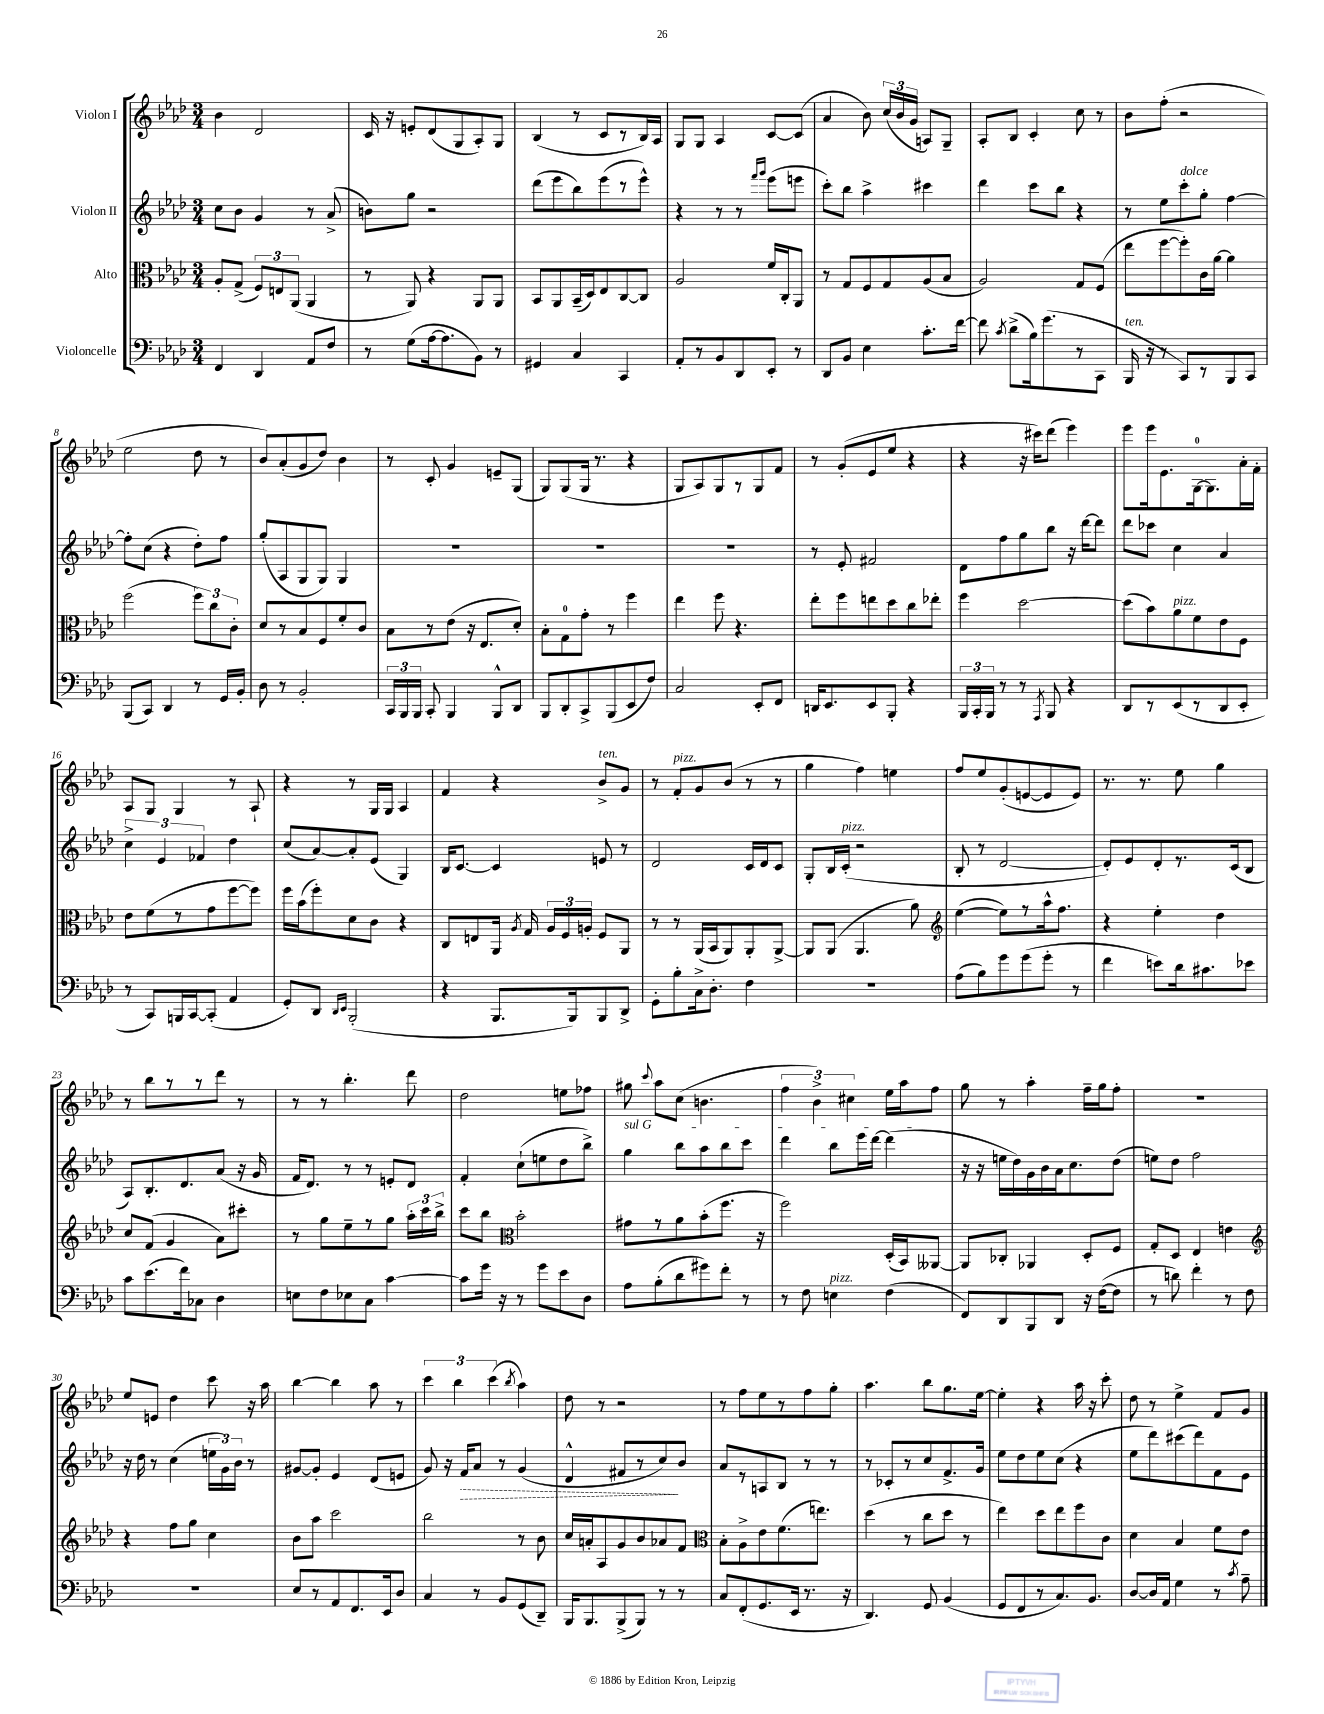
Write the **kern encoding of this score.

**kern	**kern	**kern	**kern
*staff4	*staff3	*staff2	*staff1
*clefF4	*clefC3	*clefG2	*clefG2
*k[b-e-a-d-]	*k[b-e-a-d-]	*k[b-e-a-d-]	*k[b-e-a-d-]
*M3/4	*M3/4	*M3/4	*M3/4
4FF	8A-'	8cc	4b-
.	(8G^	8b-	.
4DD-	12F)	4g	2d-
.	12E	.	.
.	(12AA-	.	.
8AA-	4AA-	8r	.
8F	.	(8a-^	.
=	=	=	=
8r	8r	8b)	16c
.	.	.	16r
(8G	8AA-)	8gg	8e'
[16A-	4r	2r	(8d-
8.A-]	.	.	.
.	.	.	8G
8BB-)	8AA-	.	8A-')
8r	8AA-	.	8G
=	=	=	=
4GG#	8BB-	(8ddd-	(4B-
.	8AA-	8eee-	.
4C	(16BB-~	8bb-)	8r
.	16D-)	.	.
.	8E-	(8eee-	8c
4CC	[8C	8r	8r
.	8C]	8eee-^^)	16B-)
.	.	.	16A-
=	=	=	=
8AA-'	2A-	4r	8G
8r	.	.	8G
8BB-	.	8r	4A-
8DD-	.	8r	.
.	.	16qqfff	.
.	.	16qqggg	.
8EE-'	16f	(8eee-	[8c
.	16C'	.	.
8r	8AA-	8eee	(8c]
=	=	=	=
8DD-	8r	8ccc')	4a-
8BB-	8G	8bb-	.
4E-	8F	4aa-^	8b-)
.	8G	.	(24cc
.	.	.	24b-
.	.	.	24g
8.c'	(8A-	4ccc#	8A)
.	8B-	.	8G~
[16f	.	.	.
=	=	=	=
8f]	2A-)	4ddd-	8A-'
8qc	.	.	.
(8d-^	.	.	8B-
16B-)	.	8ccc	4c'
(8.g	.	.	.
.	.	8bb-	.
8r	8G	4r	8cc
8CC	(8F	.	8r
=	=	=	=
16BBB-	8ee-	8r	8b-
16r	.	.	.
8r	[8ff	8ee-	(8ff'
8CC)	8ff'])	8ccc'	2r
8r	16c	8gg'	.
.	[16a-	.	.
8BBB-	4a-]	[4ff	.
8CC	.	.	.
=	=	=	=
(8BBB-	(2ff	8ff']	2ee-
8CC)	.	(8cc	.
4DD-	.	4r	.
8r	12ff)	8dd-')	8dd-
.	12cc	.	.
16GG	.	8ff	8r
.	12c'	.	.
16BB-'	.	.	.
=	=	=	=
8D-	8d-	(8gg'	8b-)
8r	8r	8A-	(8a-'
2BB-'	8B-	8G	8g
.	8F	8G)	8dd-)
.	8f'	4G	4b-
.	8c	.	.
=	=	=	=
24CC	8B-	2.r	8r
24BBB-	.	.	.
24BBB-	.	.	.
8CC'	8r	.	8c'
4BBB-	(8e-	.	4g
.	16r	.	.
.	8.E-	.	.
8BBB-^^	.	.	8e~
8DD-	8d-')	.	(8G
=	=	=	=
8BBB-	8B-'	2.r	8G)
8DD-'	8G	.	(8G
8CC^	8g'	.	16G
.	.	.	8.r
(8BBB-	8r	.	.
8EE-	4ff	.	4r
8F)	.	.	.
=	=	=	=
2C	4ee-	2.r	8G
.	.	.	8A-)
.	8ff	.	8G
.	4.r	.	8r
8EE-'	.	.	8G
8FF	.	.	8f
=	=	=	=
16DD	8ee-'	8r	8r
8.EE-	.	.	.
.	8ff	8e-'	(8g'
8EE-	8ee	2f#	8e-
8BBB-'	8dd-	.	8ee-
4r	8cc	.	4r
.	8ee-'	.	.
=	=	=	=
24BBB-	4ff	8d-	4r
24CC'	.	.	.
24BBB-	.	.	.
8r	.	8ff	.
8r	[2dd-	8gg	16r
.	.	.	16ccc#)
8qAAA-	.	.	.
8BBB-	.	8bb-	(8ddd-
4r	.	16r	4eee-)
.	.	[16ddd-	.
.	.	8ddd-]	.
=	=	=	=
8DD-	(8dd-]	8ddd-	8eee-
8r	8b-)	8ccc-	16eee-
.	.	.	8.e-
(8EE-	8a-	4cc	.
8r	8f	.	[16G
.	.	.	8.G]
8DD-	8e-	4a-	.
8EE-'	8F	.	16a-'
.	.	.	16f'
=	=	=	=
8r	8e-	6cc^	8A-
8CC)	(8f	.	8G
.	.	6e-	.
16BBB	8r	.	4G
[16CC	.	.	.
.	.	6f-	.
(8CC']	8g	.	.
4AA-	[8ff	4dd-	8r
.	8ff])	.	8A-`
=	=	=	=
8GG')	16ff	(8cc	4r
.	(16b-	.	.
8DD-	8ff')	[8a-)	.
16qqDD-	.	.	.
16qqEE-	.	.	.
(2BBB-'	8d-	8a-']	8r
.	8c	(8e-	16G
.	.	.	16G
.	4r	4G)	4A-
=	=	=	=
4r	8C	16B-	4f
.	.	[8.c	.
.	8E	.	.
8.BBB-	16AA-	4c]	4r
.	8qA-	.	.
.	16G	.	.
.	24A-	.	.
.	24F	.	.
16BBB-)	.	.	.
.	24A'	.	.
8BBB-	8F	8e	8b-^
8DD-^	8AA-	8r	8g
=	=	=	=
8GG'	8r	2d-	8r
8B-'	8r	.	8f'
16C^	(16AA-	.	8g
8.D-'	16BB-	.	.
.	8AA-)	.	(8b-
4F	8AA-'	16c	8r
.	.	16d-	.
.	[8AA-^	8c	8r
=	=	=	=
2.r	8AA-]	8G'	4gg
.	(8AA-	16B-	.
.	.	(16c'	.
.	4.AA-	2r	4ff)
.	.	.	4ee
.	8a-)	.	.
=	=	=	=
*	*clefG2	*	*
(8A-	([4ee-	8B-'	8ff
8B-)	.	8r	8ee-
8g	8ee-])	[2d-	(8g'
(8g	8r	.	[8e
8g'	16aa-^^	.	8e]
.	8.ff	.	.
8r	.	.	8e)
=	=	=	=
4f	4r	8d-'])	8.r
.	.	8e-	.
.	.	.	8.r
8e)	4ee-'	8d-'	.
16d-	.	8.r	8ee-
8.c#	.	.	.
.	4dd-	.	4gg
.	.	(16c	.
8e-	.	8B-	.
=	=	=	=
8c	8cc	8A-)	8r
(8.e-	(8f	8.B-'	8bb-
.	4g	.	8r
16f)	.	8.d-	.
8C-	.	.	8r
4D-	8a-)	(8a-	8ddd-
.	8ccc#'	16r	8r
.	.	16g	.
=	=	=	=
8E	8r	16f	8r
.	.	8.d-)	.
8F	8gg	.	8r
8E-	8ee-~	8r	4.bb-'
8C	8r	8r	.
[4c	8gg	8e'	.
.	24aa-'	8d-	8ddd-
.	24ccc	.	.
.	24bb-^	.	.
=	=	=	=
8c]	8ccc	4f'	2dd-
16g	8bb-	.	.
16r	.	.	.
*	*clefC3	*	*
8r	2b-'	(8cc`	.
8g	.	8ee	.
8e-	.	8dd-	8ee
8D-	.	8bb-^)	8ff-
=	=	=	=
8A-	8g#	4gg	8gg#
.	.	.	8qqccc
(8B-'	8r	.	8aa-
8d-	8a-	8bb-	(8cc
8g#)	(8b-'	8aa-	4.b
8f'	8.ff	8bb-	.
8r	.	8ccc	.
.	16r	.	.
=	=	=	=
8r	2ff)	4ddd-	6ff
8F	.	.	.
.	.	.	6b-^)
4E	.	8bb-	.
.	.	.	6cc#
.	.	16eee-	.
.	.	[16ddd-	.
(4F	(16D-'	(4ddd-]	16ee-
.	16BB-)	.	16aa-
.	[8AA--	.	8ff
=	=	=	=
8FF)	8AA--]	16r	8gg
.	.	16r	.
8DD-	8C-'	16ee	8r
.	.	16dd-)	.
8BBB-	4AA-	16g	4aa-'
.	.	16b-	.
8DD-	.	16a-	.
.	.	8.cc	.
16r	8D-'	.	16ff~
([16F	.	.	16gg
8F]	8F	(8dd-	8ff'
=	=	=	=
8r	8G'	8ee)	2.r
8d)	8D-	8dd-	.
4f'	4E-	2ff	.
8r	4e	.	.
8F	.	.	.
=	=	=	=
*	*clefG2	*	*
2.r	4r	16r	8ee-
.	.	16dd-	.
.	.	8r	8e
.	8ff	(4cc	4dd-
.	8gg	.	.
.	4cc	24ee	8ccc
.	.	24g)	.
.	.	24b-	.
.	.	8r	16r
.	.	.	16aa-
=	=	=	=
8E-	8b-	[8g#	[4bb-
8r	8aa-	8g#']	.
8AA-	2ccc	4e-	4bb-]
8.FF	.	.	.
.	.	(8d-	8aa-
16EE-	.	.	.
8D-	.	8e	8r
=	=	=	=
4C	2bb-	8g)	6ccc
.	.	16r	.
.	.	.	6bb-
.	.	16f	.
8r	.	8a-	.
.	.	.	(6ccc
8BB-	.	8r	.
.	.	.	8qbb-
(8GG	8r	(4g	4aa-)
8DD-~)	8b-	.	.
=	=	=	=
16BBB-	16cc	4d-^^	8dd-
8.BBB-	16a'	.	.
.	8A-	.	8r
(8BBB-^	8g	8f#	2r
8BBB-)	8b-	8r	.
8r	8a-	8cc)	.
8r	8f	8b-	.
=	=	=	=
*	*clefC3	*	*
8C	8B-'	8a-	8r
(8FF'	8A-^	8r	8ff
8.GG	8e-	8A	8ee-
.	(8.f	8B-	8r
16EE-	.	.	.
8.r	.	8r	8ff
.	8.ee)	.	.
.	.	8r	8gg'
16r	.	.	.
=	=	=	=
4.DD-)	(4dd-	8r	4.aa-
.	.	8c-'	.
.	8r	8r	.
8GG	8cc	8cc	8bb-
(4BB-	8dd-	8.f^	8.gg
.	8r	.	.
.	.	16g	[16ee-
=	=	=	=
8GG	4ee-)	8ee-	4ee-']
8FF	.	8dd-	.
8r	8dd-	8ee-	4r
8.C)	8ee-	(8cc	.
.	8ff	4r	16aa-
8.BB-	.	.	16r
.	8c	.	8ccc'
=	=	=	=
[8D-	4d-	8ee-	8dd-
16D-]	.	8ddd-)	8r
16AA-	.	.	.
4G	4B-	(8ccc#	4ee-^
.	.	8ddd-)	.
8r	8f	8f	8f
8qc	.	.	.
8A-~	8e-	8e-	8g
==	==	==	==
*-	*-	*-	*-
